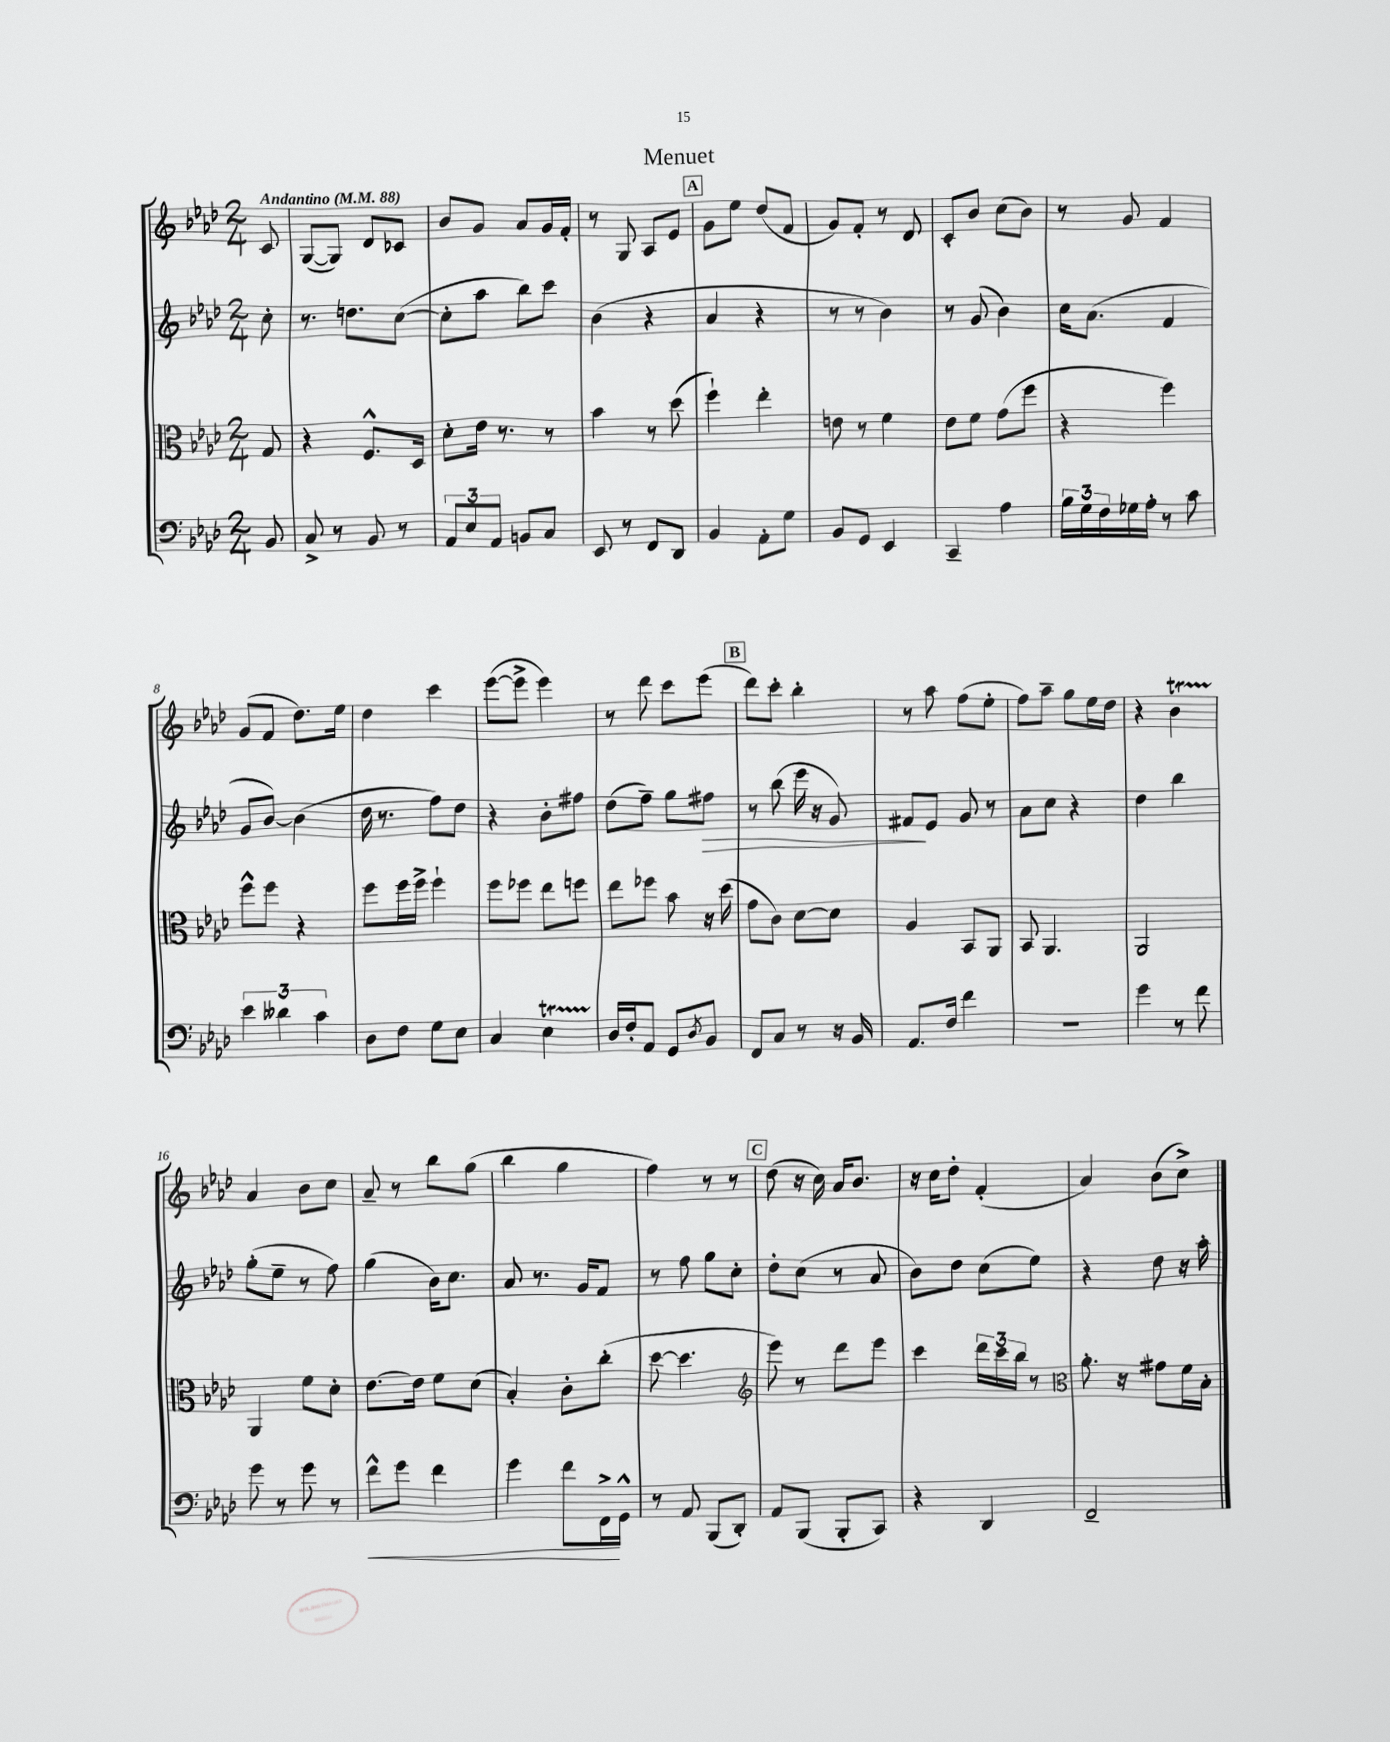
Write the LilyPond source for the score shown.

\header { title = "Menuet" }
<<
\new StaffGroup <<
\new Staff = "s0" {
    \clef treble \key aes \major \numericTimeSignature \time 2/4 \partial 8 \tempo "Andantino" 4 = 88
    c'8 |
    g8~( g8) des'8 ces'8 |
    bes'8 g'8 aes'8 g'16 f'16-. |
    r8 g8 aes8 ees'8 |
    \mark \markup { \box "A" } g'8 ees''8 des''8( f'8 |
    g'8) f'8-. r8 des'8 |
    c'8-. bes'8 c''8( bes'8) |
    r8 g'8 f'4 |
    g'8( f'8 des''8.) ees''16 |
    des''4 c'''4 |
    ees'''8~( ees'''8-> ees'''4) |
    r8 des'''8 c'''8 ees'''8( |
    \mark \markup { \box "B" } des'''8) c'''8-. bes''4-. |
    r8 aes''8 f''8( ees''8-. |
    f''8) aes''8-- g''8 ees''16 des''16 |
    r4 bes'4\startTrillSpan |
    aes'4\stopTrillSpan bes'8 c''8 |
    aes'8-- r8 bes''8 g''8( |
    bes''4 g''4 |
    f''4) r8 r8 |
    \mark \markup { \box "C" } des''8( r16 c''16) aes'16 bes'8. |
    r16 c''16 des''8-. f'4-.( |
    aes'4) bes'8( c''8->) \bar "|." |
}
\new Staff = "s1" {
    \clef treble \key aes \major \numericTimeSignature \time 2/4 \partial 8
    c''8-. |
    r8. d''8. c''8~( |
    c''8-. aes''8 bes''8) c'''8 |
    bes'4( r4 |
    \mark \markup { \box "A" } aes'4 r4 |
    r8 r8 bes'4) |
    r8 g'8( bes'4) |
    c''16 aes'8.( f'4 |
    g'8 bes'8~) bes'4( |
    des''16 r8. f''8) des''8 |
    r4 bes'8-. fis''8 |
    des''8( f''8--) g''8 fis''8\> |
    \mark \markup { \box "B" } r8 bes''8( ees'''16 r16 g'8) |
    fis'8\! ees'8 g'8 r8 |
    aes'8 c''8 r4 |
    des''4 bes''4 |
    g''8-.( ees''8-- r8 f''8) |
    g''4( bes'16) c''8. |
    aes'8 r8. g'16 f'8 |
    r8 f''8 g''8 c''8-. |
    \mark \markup { \box "C" } des''8-. c''8( r8 aes'8 |
    bes'8) des''8 c''8( ees''8) |
    r4 des''8 r16 aes''16-. \bar "|." |
}
\new Staff = "s2" {
    \clef alto \key aes \major \numericTimeSignature \time 2/4 \partial 8
    g8 |
    r4 f8.-^ des16 |
    des'8-. ees'16 r8. r8 |
    bes'4 r8 des''8( |
    \mark \markup { \box "A" } f''4-!) ees''4-. |
    e'8 r8 f'4 |
    ees'8 f'8 g'8( f''8 |
    r4 f''4) |
    f''8-^ f''8 r4 |
    f''8 f''16 f''16-> f''4-! |
    f''8 fes''8 ees''8 f''8 |
    ees''8 fes''8 bes'8 r16 des''16( |
    \mark \markup { \box "B" } g'8 c'8) des'8~ des'8 |
    aes4 bes,8 aes,8 |
    bes,8 aes,4. |
    aes,2 |
    aes,4 f'8 des'8-. |
    ees'8.~ ees'16 f'8 des'8( |
    bes4-.) c'8-. c''8-.( |
    des''8~ des''4. |
    \mark \markup { \box "C" } \clef treble ees'''8) r8 des'''8 ees'''8 |
    c'''4 \tuplet 3/2 { des'''16 c'''16 bes''16 } r8 |
    \clef alto aes'8.-. r16 gis'8 f'16 bes16-. \bar "|." |
}
\new Staff = "s3" {
    \clef bass \key aes \major \numericTimeSignature \time 2/4 \partial 8
    bes,8 |
    c8-> r8 bes,8 r8 |
    \tuplet 3/2 { aes,8 ees8 aes,8 } b,8 c8 |
    ees,8 r8 f,8 des,8 |
    \mark \markup { \box "A" } bes,4 aes,8-. g8 |
    bes,8 g,8 ees,4 |
    c,4-- aes4 |
    \tuplet 3/2 { bes16 g16 f16 } ges16 aes16-. r8 c'8 |
    \tuplet 3/2 { ees'4 deses'4 c'4 } |
    des8 f8 g8 ees8 |
    c4 ees4\startTrillSpan |
    des16\stopTrillSpan f16-. aes,8 g,8 \acciaccatura { des8 } bes,8 |
    \mark \markup { \box "B" } f,8 c8 r8 r16 bes,16 |
    aes,8. f16 f'4 |
    r2 |
    g'4 r8 f'8 |
    g'8 r8 g'8 r8 |
    f'8-^\< g'8 f'4 |
    g'4 f'8 f,16->\! g,16-^ |
    r8 aes,8 bes,,8( des,8-.) |
    \mark \markup { \box "C" } aes,8 bes,,8( bes,,8-. c,8) |
    r4 des,4 |
    f,2-- \bar "|." |
}
>>
>>
